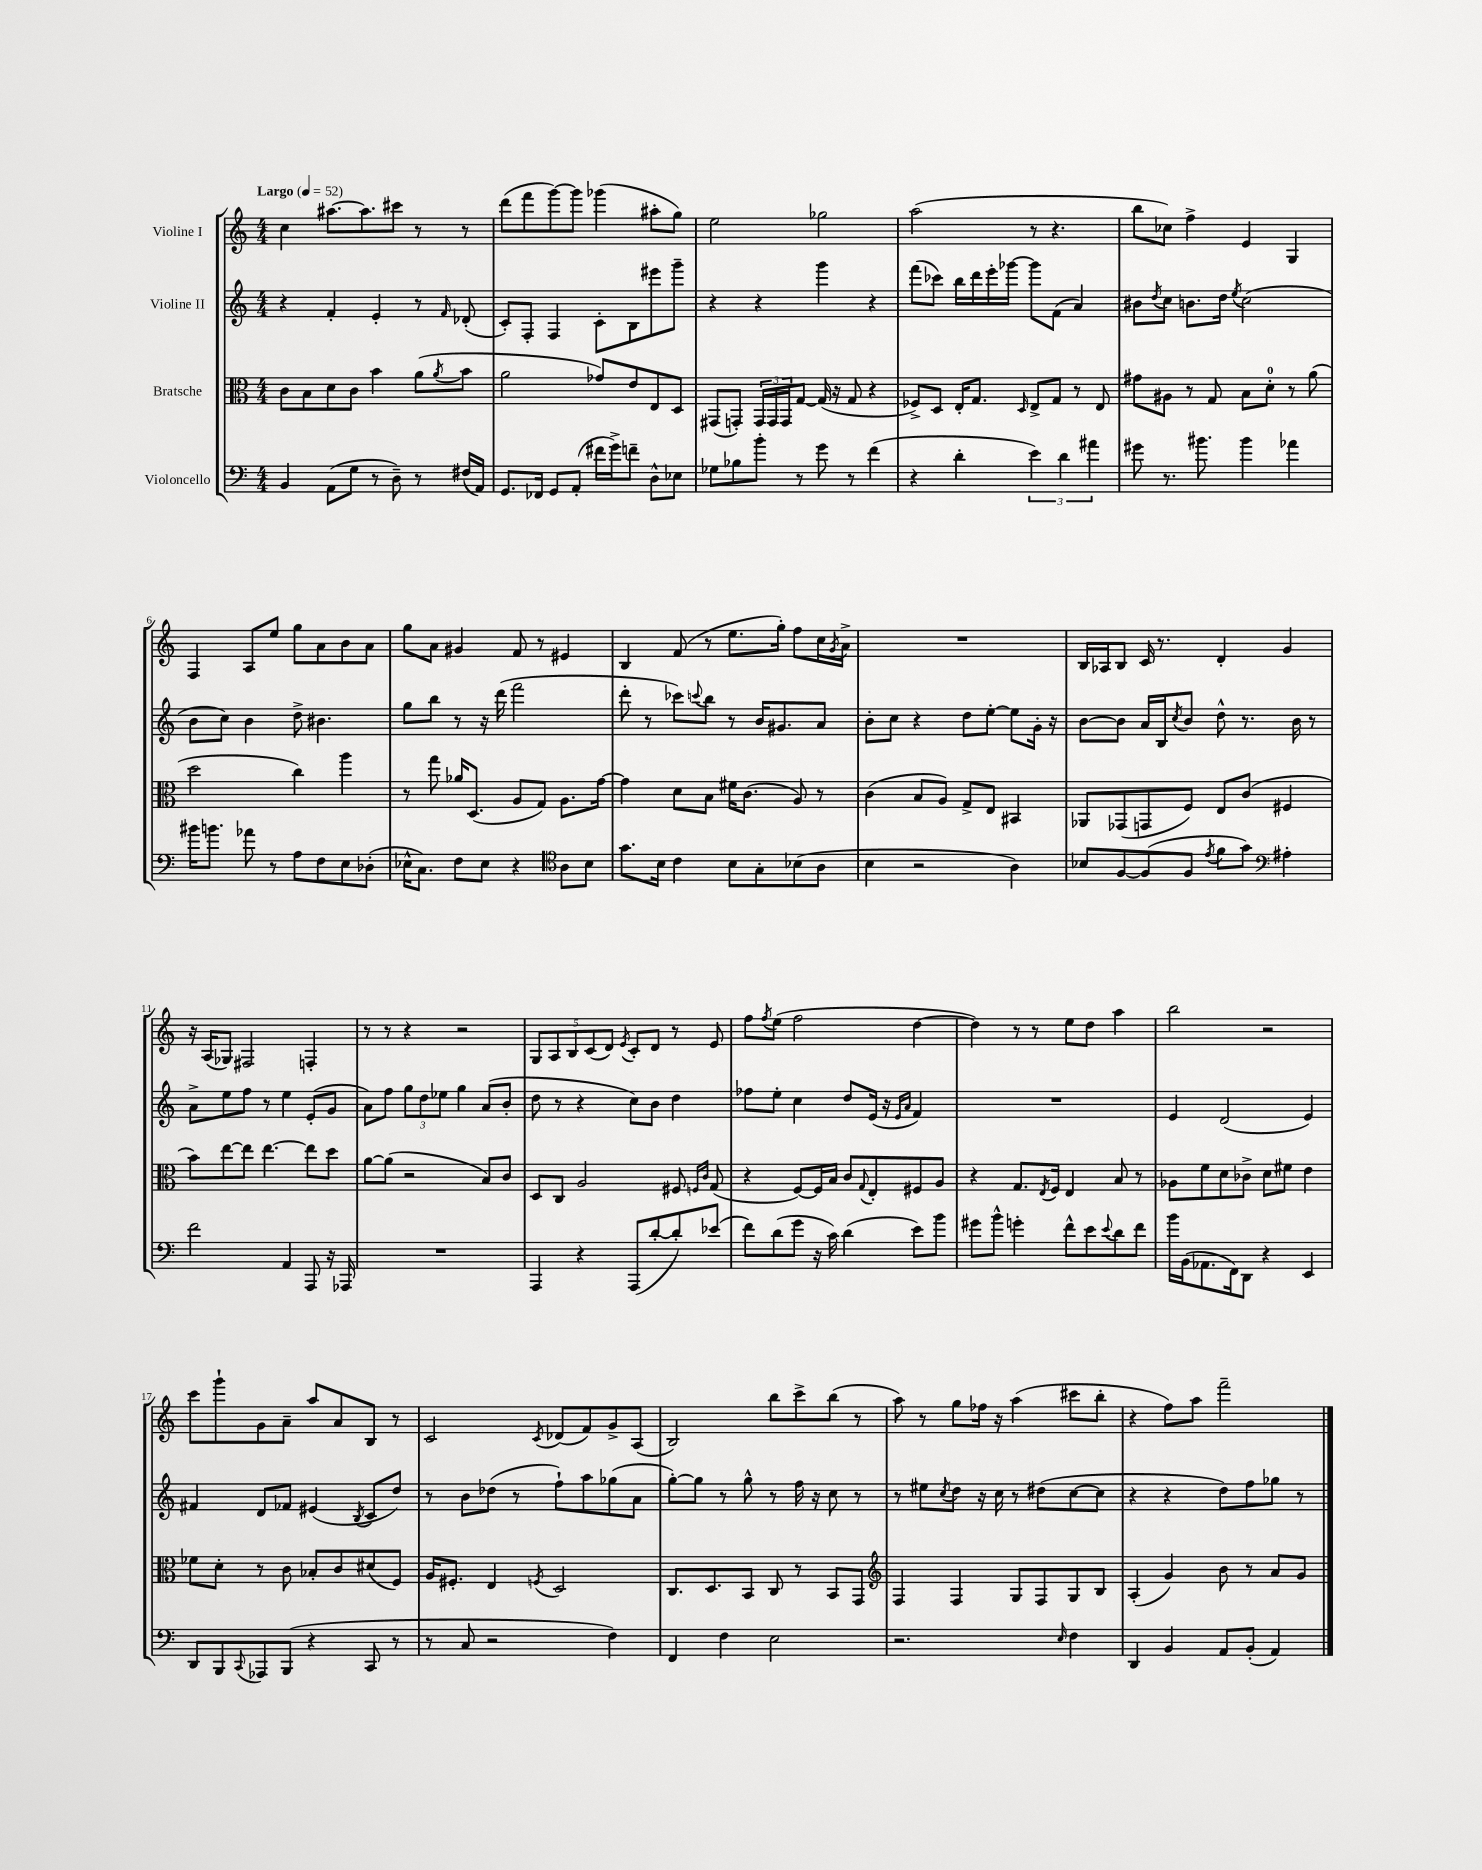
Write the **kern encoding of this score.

**kern	**kern	**kern	**kern
*staff4	*staff3	*staff2	*staff1
*clefF4	*clefC3	*clefG2	*clefG2
*k[]	*k[]	*k[]	*k[]
*M4/4	*M4/4	*M4/4	*M4/4
*MM52	*MM52	*MM52	*MM52
4BB	8c	4r	4cc
.	8B	.	.
(8AA	8d	4f'	[8.aa#
8G	8c	.	.
.	.	.	8.aa#]
8r	4b	4e'	.
8D~)	.	.	8ccc#
8r	(8a	8r	8r
.	8qa	16qqf	.
(16F#	8b	(8d-'	8r
16AA)	.	.	.
=	=	=	=
8.GG	2a	8c')	(8ddd
.	.	8F'	8fff
16FF-	.	.	.
8GG	.	4F	[8ggg)
(8AA'	.	.	8ggg]
16f#	8g-)	8c'	(4ggg-
16g^)	.	.	.
8f~	8e	8B	.
8D^^	8E	8eee#	8aa#'
8E-	8D	8ggg~	8gg)
=	=	=	=
8G-	(8GG#	4r	2ee
8B-	8GG')	.	.
8b'	24GG	4r	.
.	24GG	.	.
.	24GG	.	.
8r	[8G	.	.
8g	(16G]	4ggg	2gg-
.	16r	.	.
8r	8G	.	.
(4f	4r	4r	.
=	=	=	=
4r	8F-^)	(8fff	(2aa
.	8D	8ccc-)	.
4d'	16E'	16bb	.
.	8.G	16ddd	.
.	.	16eee'	.
.	.	[16ggg-	.
.	16qqD	.	.
6e)	8E^	8ggg-]	8r
.	8G	(8f	4.r
6d	.	.	.
.	8r	4a)	.
6a#	.	.	.
.	8E	.	.
=	=	=	=
8g#	8g#	8b#	8bb
.	.	8qdd	.
8.r	8A#	8cc	8cc-)
.	8r	8.b	4ff^
8.b#	.	.	.
.	8G	.	.
.	.	16dd	.
.	.	8qee	.
4b#	8B	(2cc	4e
.	8d'	.	.
4a-	8r	.	4G
.	(8a	.	.
=	=	=	=
16b#	2dd	8b	4F
8.b	.	.	.
.	.	8cc)	.
8a-	.	4b	8A
8r	.	.	8ee
8A	4cc)	8dd^	8gg
8F	.	4.b#	8a
8E	4aa	.	8b
(8D-'	.	.	8a
=	=	=	=
16E-^^	8r	8gg	8gg
8.C)	.	.	.
.	8gg	8bb	8a
8F	16a-	8r	4g#
.	(8.D	.	.
8E-	.	16r	.
.	.	(16ddd	.
4r	8A	2fff	8f
.	8G)	.	8r
*clefC4	*	*	*
8A	8.A	.	4e#
8B	.	.	.
.	[16g	.	.
=	=	=	=
8.g	4g]	8ddd'	4B
.	.	8r	.
16B	.	.	.
4c	8d	8ccc-)	(8f
.	.	8qqccc	.
.	8B	8bb	8r
8B	16f#	8r	8.ee
.	(8.c	.	.
8G'	.	16b	.
.	.	8.g#	16gg')
(8B-	8A)	.	8ff
8A	8r	8a	16cc
.	.	.	8qg
.	.	.	16a^
=	=	=	=
4B	(4c	8b'	1r
.	.	8cc	.
2r	8B	4r	.
.	8A)	.	.
.	8G^	8dd	.
.	8E	[8ee'	.
4A)	4BB#	8ee]	.
.	.	16g'	.
.	.	16r	.
=	=	=	=
8B-	8AA-	[8b	16B
.	.	.	16A-
[8F	(8GG-	8b]	8B
(8F]	8GG	16a	16c
.	.	16B	8.r
.	.	8qcc	.
8F	8F)	8b	.
8qe	.	.	.
8f	8E	8dd^^	4d'
8g)	(8c	8.r	.
*clefF4	*	*	*
4A#'	4F#	.	4g
.	.	16b	.
.	.	8r	.
=	=	=	=
2f	8b)	8a^	16r
.	.	.	(16A
.	[8ee	8ee	8G-)
.	8ee]	8ff	2F#
.	[4.ee	8r	.
4AA	.	4ee	.
8AAA	8ee]	(8e'	4F'
16r	8dd	8g	.
16AAA-	.	.	.
=	=	=	=
1r	[8a	8a)	8r
.	(8a]	8ff	8r
.	2r	12gg	4r
.	.	12dd	.
.	.	12ee-	.
.	.	4gg	2r
.	8B)	(8a	.
.	8c	8b'	.
=	=	=	=
4AAA	8D	8dd	10G
.	.	.	10A
.	8C	8r	.
.	.	.	10B
4r	2A	4r	.
.	.	.	(10c
.	.	.	10d)
.	.	.	8qe
(8AAA	.	8cc)	8c'
[8d'	.	8b	8d
8d'])	8F#	4dd	8r
.	16qqF	.	.
.	16qqc	.	.
(8e-	(8G	.	8e
=	=	=	=
8f)	4r	8ff-	8ff
.	.	.	8qff
(8d	.	8ee'	(8ee
8g	[8F)	4cc	2ff
16r	16F]	.	.
16c)	16B	.	.
(4d	8c	8dd	.
.	8qqG	.	.
.	8E'	(16e	.
.	.	16r	.
.	.	16qqe	.
.	.	16qqa	.
8e)	8F#	4f)	[4dd
8b	8A	.	.
=	=	=	=
8g#	4r	1r	4dd])
8b^^	.	.	.
4g'	8.G	.	8r
.	.	.	8r
.	8qE	.	.
.	16F	.	.
8f^^	4E	.	8ee
8e	.	.	8dd
8qqe	.	.	.
8d	8B	.	4aa
8f	8r	.	.
=	=	=	=
16b	8A-	4e	2bb
(16BB	.	.	.
8.AA-	8f	.	.
.	8d	(2d	.
16FF)	.	.	.
8DD	8c-^	.	.
4r	8d	.	2r
.	8f#	.	.
4EE	4e	4e)	.
=	=	=	=
8DD	8f-	4f#	8ccc
8BBB	8d'	.	8ggg`
8qqCC	.	.	.
8AAA-	8r	8d	8g
(8BBB	8c	8f-	8a~
4r	8B-'	(4e#	8aa
.	8c	.	8a
.	.	8qB	.
8CC	(8d#	8c	8B
8r	8F)	8dd)	8r
=	=	=	=
8r	16A	8r	2c
.	8.F#'	.	.
8C	.	8b	.
2r	4E	(8dd-	.
.	.	8r	.
.	8qF	.	8qc
.	2D	8ff`)	(8d-
.	.	8aa	8f)
4F)	.	(8gg-	8g^
.	.	8a	(8A
=	=	=	=
4FF	8.C	[8gg')	2B)
.	.	8gg]	.
.	8.D	.	.
4F	.	8r	.
.	8BB	8gg^^	.
2E	8C	8r	8bb
.	8r	16ff	8ccc^
.	.	16r	.
.	8BB	8cc	(8bb
.	8GG	8r	8r
=	=	=	=
*	*clefG2	*	*
2.r	4F	8r	8aa)
.	.	8ee#	8r
.	.	8qcc	.
.	4F	8dd	8gg
.	.	16r	16ff-
.	.	16cc	16r
.	8G	8r	(4aa
.	8F	(8dd#	.
16qqE	.	.	.
4F	8G	[8cc	8ccc#
.	8B	8cc]	8bb'
=	=	=	=
4DD	(4A'	4r	4r
4BB	4g)	4r	8ff)
.	.	.	8aa
8AA	8b	8dd)	2fff~
(8BB'	8r	8ff	.
4AA)	8a	8gg-	.
.	8g	8r	.
==	==	==	==
*-	*-	*-	*-
